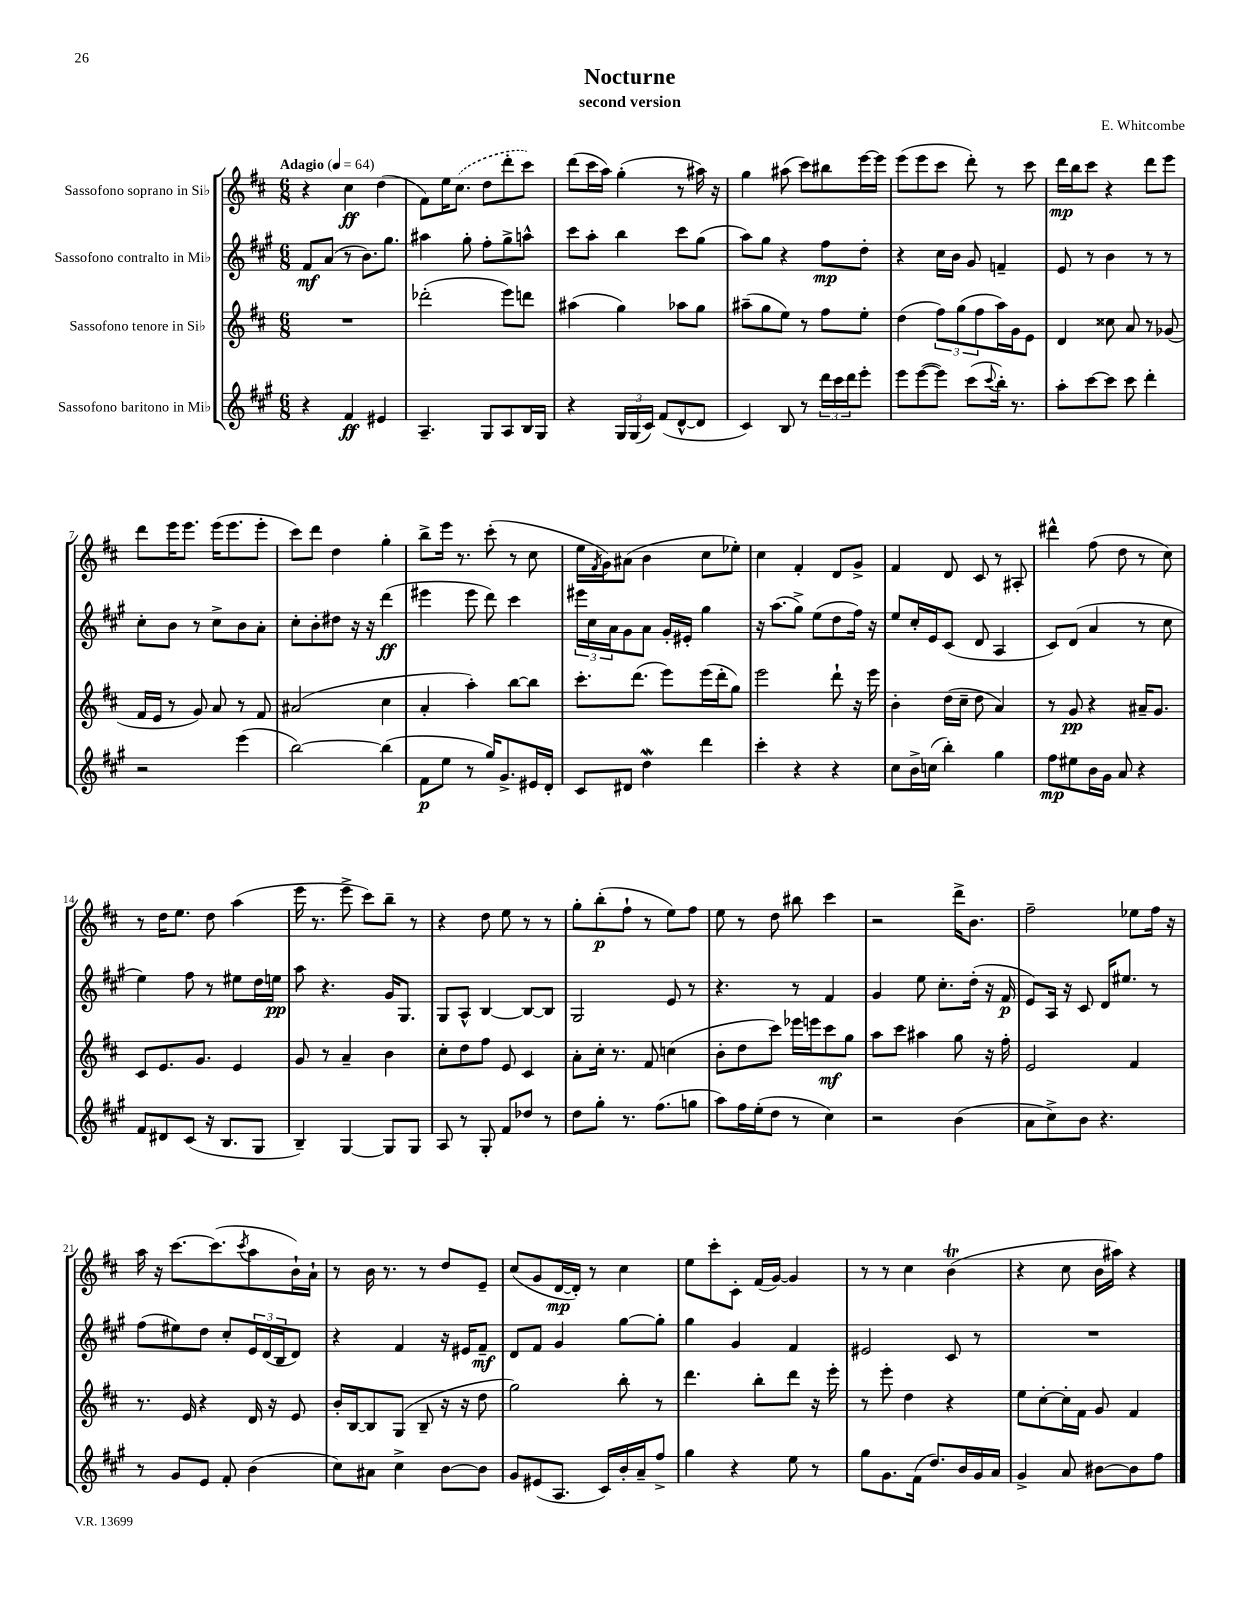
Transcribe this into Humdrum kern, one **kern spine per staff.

**kern	**dynam	**kern	**dynam	**kern	**dynam	**kern	**dynam
*part4	*part4	*part3	*part3	*part2	*part2	*part1	*part1
*staff4	*staff4	*staff3	*staff3	*staff2	*staff2	*staff1	*staff1
*I"Sassofono baritono in Mi♭	*	*I"Sassofono tenore in Si♭	*	*I"Sassofono contralto in Mi♭	*	*I"Sassofono soprano in Si♭	*
*clefG2	*	*clefG2	*	*clefG2	*	*clefG2	*
*k[f#c#g#]	*	*k[f#c#]	*	*k[f#c#g#]	*	*k[f#c#]	*
*M6/8	*	*M6/8	*	*M6/8	*	*M6/8	*
*MM64	*	*MM64	*	*MM64	*	*MM64	*
=1	=1	=1	=1	=1	=1	=1	=1
!	!	!	!	!	!	!LO:TX:a:B:t=Adagio	!
4r	.	2.r	.	8f#/L	mf	4r	.
.	.	.	.	(8a/J	.	.	.
4f#/	ff	.	.	8r	.	4cc#\	ff
.	.	.	.	8.b\L)	.	.	.
4e#X/	.	.	.	.	.	(4dd\	.
.	.	.	.	8.gg#\J	.	.	.
=2	=2	=2	=2	=2	=2	=2	=2
4.A~/	.	(2ddd-X'\	.	4aa#X\	.	8f#\L)	.
.	.	.	.	.	.	16ee\K	.
.	.	.	.	.	.	(8.cc#\J	.
.	.	.	.	8gg#'\	.	.	.
8G#/L	.	.	.	8ff#'\L	.	8dd\L	.
8A/	.	8eee\L)	.	8gg#^\	.	8ddd'\	.
16B/L	.	8dddn\J	.	8aan^^\J	.	8ccc#\J)	.
16G#/JJ	.	.	.	.	.	.	.
=3	=3	=3	=3	=3	=3	=3	=3
4r	.	(4aa#X\	.	8ccc#\L	.	(8ddd\L	.
.	.	.	.	8aa'\J	.	16ccc#\L	.
.	.	.	.	.	.	16aa\JJ)	.
24G#/LL	.	4gg\)	.	4bb\	.	(4gg'\	.
(24G#/	.	.	.	.	.	.	.
24c#/JJ)	.	.	.	.	.	.	.
(8f#/L	.	.	.	.	.	.	.
[8d^^/	.	8aa-X\L	.	8ccc#\L	.	8r	.
8d/J]	.	8gg\J	.	(8gg#\J	.	16aa#X\)	.
.	.	.	.	.	.	16r	.
=4	=4	=4	=4	=4	=4	=4	=4
4c#/)	.	(8aa#X~\L	.	8aa\L)	.	4gg\	.
.	.	8gg\	.	8gg#\J	.	.	.
8B/	.	8ee\J)	.	4r	.	(8aa#X\	.
8r	.	8r	.	.	.	8ccc#\L)	.
24ddd\LL	.	8ff#\L	.	8ff#\L	mp	8bb#X\	.
24ccc#\	.	.	.	.	.	.	.
24ddd\J	.	.	.	.	.	.	.
8eee'\J	.	8ee'\J	.	8dd'\J	.	[16eee\L	.
.	.	.	.	.	.	16eee\JJ]	.
=5	=5	=5	=5	=5	=5	=5	=5
8eee\L	.	(4dd\	.	4r	.	(8eee\L	.
([8eee\	.	.	.	.	.	8eee\	.
8eee\J])	.	12ff#\L)	.	16cc#\LL	.	8ccc#\J	.
.	.	.	.	16b\JJ	.	.	.
.	.	(12gg\	.	.	.	.	.
(8ccc#\L	.	.	.	8g#/	.	8ddd'\)	.
.	.	12ff#\	.	.	.	.	.
8qqccc#/	.	.	.	.	.	.	.
16bb'\Jk)	.	16aa\L)	.	4fn~/	.	8r	.
8.r	.	16g\J	.	.	.	.	.
.	.	8e\J	.	.	.	8ccc#\	.
=6	=6	=6	=6	=6	=6	=6	=6
8aa'\L	.	4d/	.	8e/	.	16ddd\LL	mp
.	.	.	.	.	.	16bb\J	.
[8ccc#\	.	.	.	8r	.	8ccc#\J	.
8ccc#\J]	.	8cc##X\	.	4b\	.	4r	.
8ccc#\	.	8a/	.	.	.	.	.
4ddd'\	.	8r	.	8r	.	8ddd\L	.
.	.	(8g-X/	.	8r	.	8eee\J	.
!!LO:LB:g=z
=7	=7	=7	=7	=7	=7	=7	=7
2r	.	16f#/LL	.	8cc#'\L	.	8ddd\L	.
.	.	16e/JJ	.	.	.	.	.
.	.	8r	.	8b\J	.	16eee\K	.
.	.	.	.	.	.	8.eee\J	.
.	.	8g/)	.	8r	.	.	.
.	.	8a/	.	8cc#^\L	.	(16eee\KL	.
.	.	.	.	.	.	8.eee\	.
(4eee\	.	8r	.	8b\	.	.	.
.	.	8f#/	.	8a'\J	.	8eee'\J	.
=8	=8	=8	=8	=8	=8	=8	=8
[2bb\)	.	(2a#X/	.	8cc#'\L	.	8ccc#\L)	.
.	.	.	.	8b'\	.	8ddd\J	.
.	.	.	.	8dd#X\J	.	4dd\	.
.	.	.	.	16r	.	.	.
.	.	.	.	16r	.	.	.
(4bb\]	.	4cc#\	.	(4ddd\	ff	4gg'\	.
=9	=9	=9	=9	=9	=9	=9	=9
8f#\L	p	4a'/	.	4eee#X\	.	8bb^\L	.
8ee\J	.	.	.	.	.	16eee\Jk	.
.	.	.	.	.	.	8.r	.
8r	.	4aa'\)	.	8eee#\	.	.	.
16gg#/KL)	.	.	.	8ddd\)	.	(8ccc#'\	.
8.g#^/	.	.	.	.	.	.	.
.	.	[8bb\L	.	4ccc#\	.	8r	.
16e#X/L	.	8bb\J]	.	.	.	8cc#\	.
16d'/JJ	.	.	.	.	.	.	.
=10	=10	=10	=10	=10	=10	=10	=10
8c#/L	.	8.ccc#'\L	.	24eee#X\LL	.	16ee\LL	.
.	.	.	.	24cc#\	.	.	.
.	.	.	.	.	.	8qf#/	.
.	.	.	.	.	.	16g\J)	.
.	.	.	.	24a\J	.	.	.
8d#X/J	.	.	.	8g#\	.	(8a#X\J	.
.	.	(8.ddd\J	.	.	.	.	.
4ddw\	.	.	.	8a\J	.	4b\	.
.	.	8eee\L)	.	16g#'/LL	.	.	.
.	.	.	.	16e#X'/JJ	.	.	.
4ddd\	.	(16eee\L	.	4gg#\	.	8cc#\L	.
.	.	16ddd'\J	.	.	.	.	.
.	.	8gg\J)	.	.	.	8ee-X'\J)	.
=11	=11	=11	=11	=11	=11	=11	=11
4ccc#'\	.	2eee\	.	16r	.	4cc#\	.
.	.	.	.	(8.aa\L	.	.	.
4r	.	.	.	8gg#^\J)	.	4f#'/	.
.	.	.	.	(8ee\L	.	.	.
4r	.	8ddd`\	.	8dd\	.	8d/L	.
.	.	16r	.	16ff#\Jk)	.	8g^/J	.
.	.	16eee\	.	16r	.	.	.
=12	=12	=12	=12	=12	=12	=12	=12
8cc#\L	.	4b'\	.	8ee/L	.	4f#/	.
16b^\L	.	.	.	16cc#'/L	.	.	.
(16ccn\JJ	.	.	.	16e/J	.	.	.
4bb'\)	.	(16dd\LL	.	(8c#/J	.	8d/	.
.	.	16cc#~\JJ	.	.	.	.	.
.	.	8dd\	.	8d/	.	8c#/	.
4gg#\	.	4a/)	.	4A/	.	8r	.
.	.	.	.	.	.	8A#X'/	.
=13	=13	=13	=13	=13	=13	=13	=13
8ff#\L	mp	8r	.	8c#/L)	.	4ddd#X^^\	.
8ee#X\	.	8g/	pp	(8d/J	.	.	.
16b\L	.	4r	.	4a/	.	(8ff#\	.
16g#\JJ	.	.	.	.	.	.	.
8a/	.	.	.	.	.	8dd\	.
4r	.	16a#X~/KL	.	8r	.	8r	.
.	.	8.g/J	.	.	.	.	.
.	.	.	.	8cc#\	.	8cc#\)	.
!!LO:LB:g=z
=14	=14	=14	=14	=14	=14	=14	=14
8f#/L	.	8c#/L	.	4ee\)	.	8r	.
8d#X/	.	8.e/	.	.	.	16dd\KL	.
.	.	.	.	.	.	8.ee\J	.
(8c#/J	.	.	.	8ff#\	.	.	.
.	.	8.g/J	.	.	.	.	.
16r	.	.	.	8r	.	8dd\	.
8.B/L	.	.	.	.	.	.	.
.	.	4e/	.	8ee#X\L	.	(4aa\	.
8G#/J	.	.	.	16dd\L	.	.	.
.	.	.	.	16een\JJ	pp	.	.
=15	=15	=15	=15	=15	=15	=15	=15
4B~/)	.	8g/	.	8aa\	.	16eee\	.
.	.	.	.	.	.	8.r	.
.	.	8r	.	4.r	.	.	.
[4G#/	.	4a~/	.	.	.	8eee^\	.
.	.	.	.	.	.	8ccc#\L)	.
8G#/L]	.	4b\	.	16g#/KL	.	8bb~\J	.
.	.	.	.	8.G#/J	.	.	.
8G#/J	.	.	.	.	.	8r	.
=16	=16	=16	=16	=16	=16	=16	=16
8A/	.	8cc#'\L	.	8G#/L	.	4r	.
8r	.	8dd\	.	8A^^/J	.	.	.
8G#'/	.	8ff#\J	.	[4B/	.	8dd\	.
8f#/L	.	8e/	.	.	.	8ee\	.
8dd-X/J	.	4c#/	.	8B/L_	.	8r	.
8r	.	.	.	8B/J]	.	8r	.
=17	=17	=17	=17	=17	=17	=17	=17
8dd\L	.	8a'\L	.	2G#/	.	8gg'\L	.
8gg#'\J	.	16cc#'\Jk	.	.	.	(8bb'\	p
.	.	8.r	.	.	.	.	.
8.r	.	.	.	.	.	8ff#`\J	.
.	.	8f#/	.	.	.	8r	.
(8.ff#\L	.	.	.	.	.	.	.
.	.	(4ccn\	.	8e/	.	8ee\L)	.
8ggn\J	.	.	.	8r	.	8ff#\J	.
=18	=18	=18	=18	=18	=18	=18	=18
8aa\L)	.	8b'\L	.	4.r	.	8ee\	.
16ff#\L	.	8dd\	.	.	.	8r	.
(16ee'\J	.	.	.	.	.	.	.
8dd\J	.	8ccc#\J)	.	.	.	8dd\	.
8r	.	16eee-X\LL	.	8r	.	8bb#X\	.
.	.	16eeen\J	.	.	.	.	.
4cc#\)	.	8ccc#\	mf	4f#/	.	4ccc#\	.
.	.	8gg\J	.	.	.	.	.
=19	=19	=19	=19	=19	=19	=19	=19
2r	.	8aa\L	.	4g#/	.	2r	.
.	.	8ccc#\J	.	.	.	.	.
.	.	4aa#X\	.	8ee\	.	.	.
.	.	.	.	8.cc#'\L	.	.	.
(4b\	.	8gg\	.	.	.	16ddd^\KL	.
.	.	.	.	(16dd'\Jk	.	8.b\J	.
.	.	16r	.	16r	.	.	.
.	.	16ff#'\	.	16f#/	p	.	.
=20	=20	=20	=20	=20	=20	=20	=20
8a\L	.	2e/	.	8e/L)	.	2ff#~\	.
8cc#^\)	.	.	.	16A/Jk	.	.	.
.	.	.	.	16r	.	.	.
8b\J	.	.	.	8c#/	.	.	.
4.r	.	.	.	16d/KL	.	.	.
.	.	.	.	8.ee#X/J	.	.	.
.	.	4f#/	.	.	.	8ee-X\L	.
.	.	.	.	8r	.	16ff#\Jk	.
.	.	.	.	.	.	16r	.
!!LO:LB:g=z
=21	=21	=21	=21	=21	=21	=21	=21
8r	.	8.r	.	(8ff#\L	.	16aa\	.
.	.	.	.	.	.	16r	.
8g#/L	.	.	.	8ee#X\)	.	[8.ccc#\L	.
.	.	16e/	.	.	.	.	.
8e/J	.	4r	.	8dd\J	.	.	.
.	.	.	.	.	.	(8.ccc#\]	.
8f#'/	.	.	.	8cc#'/L	.	.	.
.	.	.	.	.	.	8qccc#/	.
(4b\	.	16d/	.	24e/L	.	8aa\	.
.	.	.	.	(24d/	.	.	.
.	.	16r	.	.	.	.	.
.	.	.	.	24B/J	.	.	.
.	.	8e/	.	8d/J)	.	16b`\L)	.
.	.	.	.	.	.	16a`\JJ	.
=22	=22	=22	=22	=22	=22	=22	=22
8cc#\L)	.	16b'/LL	.	4r	.	8r	.
.	.	[16B/J	.	.	.	.	.
8a#X\J	.	8B/]	.	.	.	16b\	.
.	.	.	.	.	.	8.r	.
4cc#^\	.	(8G/J	.	4f#/	.	.	.
.	.	8B~/	.	.	.	8r	.
[8b\L	.	16r	.	16r	.	8dd/L	.
.	.	16r	.	16e#X/KL	.	.	.
8b\J]	.	8dd\	.	8f#~/J	mf	8e~/J	.
=23	=23	=23	=23	=23	=23	=23	=23
8g#/L	.	2gg\)	.	8d/L	.	(8cc#/L	.
(8e#X/	.	.	.	8f#/J	.	8g/	.
8.A/J	.	.	.	4g#/	.	[16d/L	mp
.	.	.	.	.	.	16d'/JJ])	.
.	.	.	.	.	.	8r	.
16c#/LL)	.	.	.	.	.	.	.
16b'/	.	8bb'\	.	[8gg#\L	.	4cc#\	.
16a~/J	.	.	.	.	.	.	.
8ff#^/J	.	8r	.	8gg#'\J]	.	.	.
=24	=24	=24	=24	=24	=24	=24	=24
4gg#\	.	4.ddd\	.	4gg#\	.	8ee\L	.
.	.	.	.	.	.	8ccc#'\	.
4r	.	.	.	4g#/	.	8c#'\J	.
.	.	8bb'\L	.	.	.	(16f#/LL	.
.	.	.	.	.	.	[16g/JJ)	.
8ee\	.	8ddd\J	.	4f#/	.	4g/]	.
8r	.	16r	.	.	.	.	.
.	.	16eee'\	.	.	.	.	.
=25	=25	=25	=25	=25	=25	=25	=25
8gg#\L	.	8r	.	2e#X/	.	8r	.
8.g#\	.	8eee'\	.	.	.	8r	.
.	.	4dd\	.	.	.	4cc#\	.
(16f#\Jk	.	.	.	.	.	.	.
8.dd/L)	.	.	.	.	.	.	.
.	.	4r	.	8c#/	.	(4bT\	.
16b/L	.	.	.	.	.	.	.
16g#/	.	.	.	8r	.	.	.
16a/JJ	.	.	.	.	.	.	.
=26	=26	=26	=26	=26	=26	=26	=26
4g#^/	.	8ee\L	.	2.r	.	4r	.
.	.	[8cc#'\	.	.	.	.	.
8a/	.	16cc#'\L]	.	.	.	8cc#\	.
.	.	16f#\JJ	.	.	.	.	.
[8b#X\L	.	8g/	.	.	.	16b\LL	.
.	.	.	.	.	.	16aa#X\JJ)	.
8b#\]	.	4f#/	.	.	.	4r	.
8ff#\J	.	.	.	.	.	.	.
==	==	==	==	==	==	==	==
*-	*-	*-	*-	*-	*-	*-	*-
